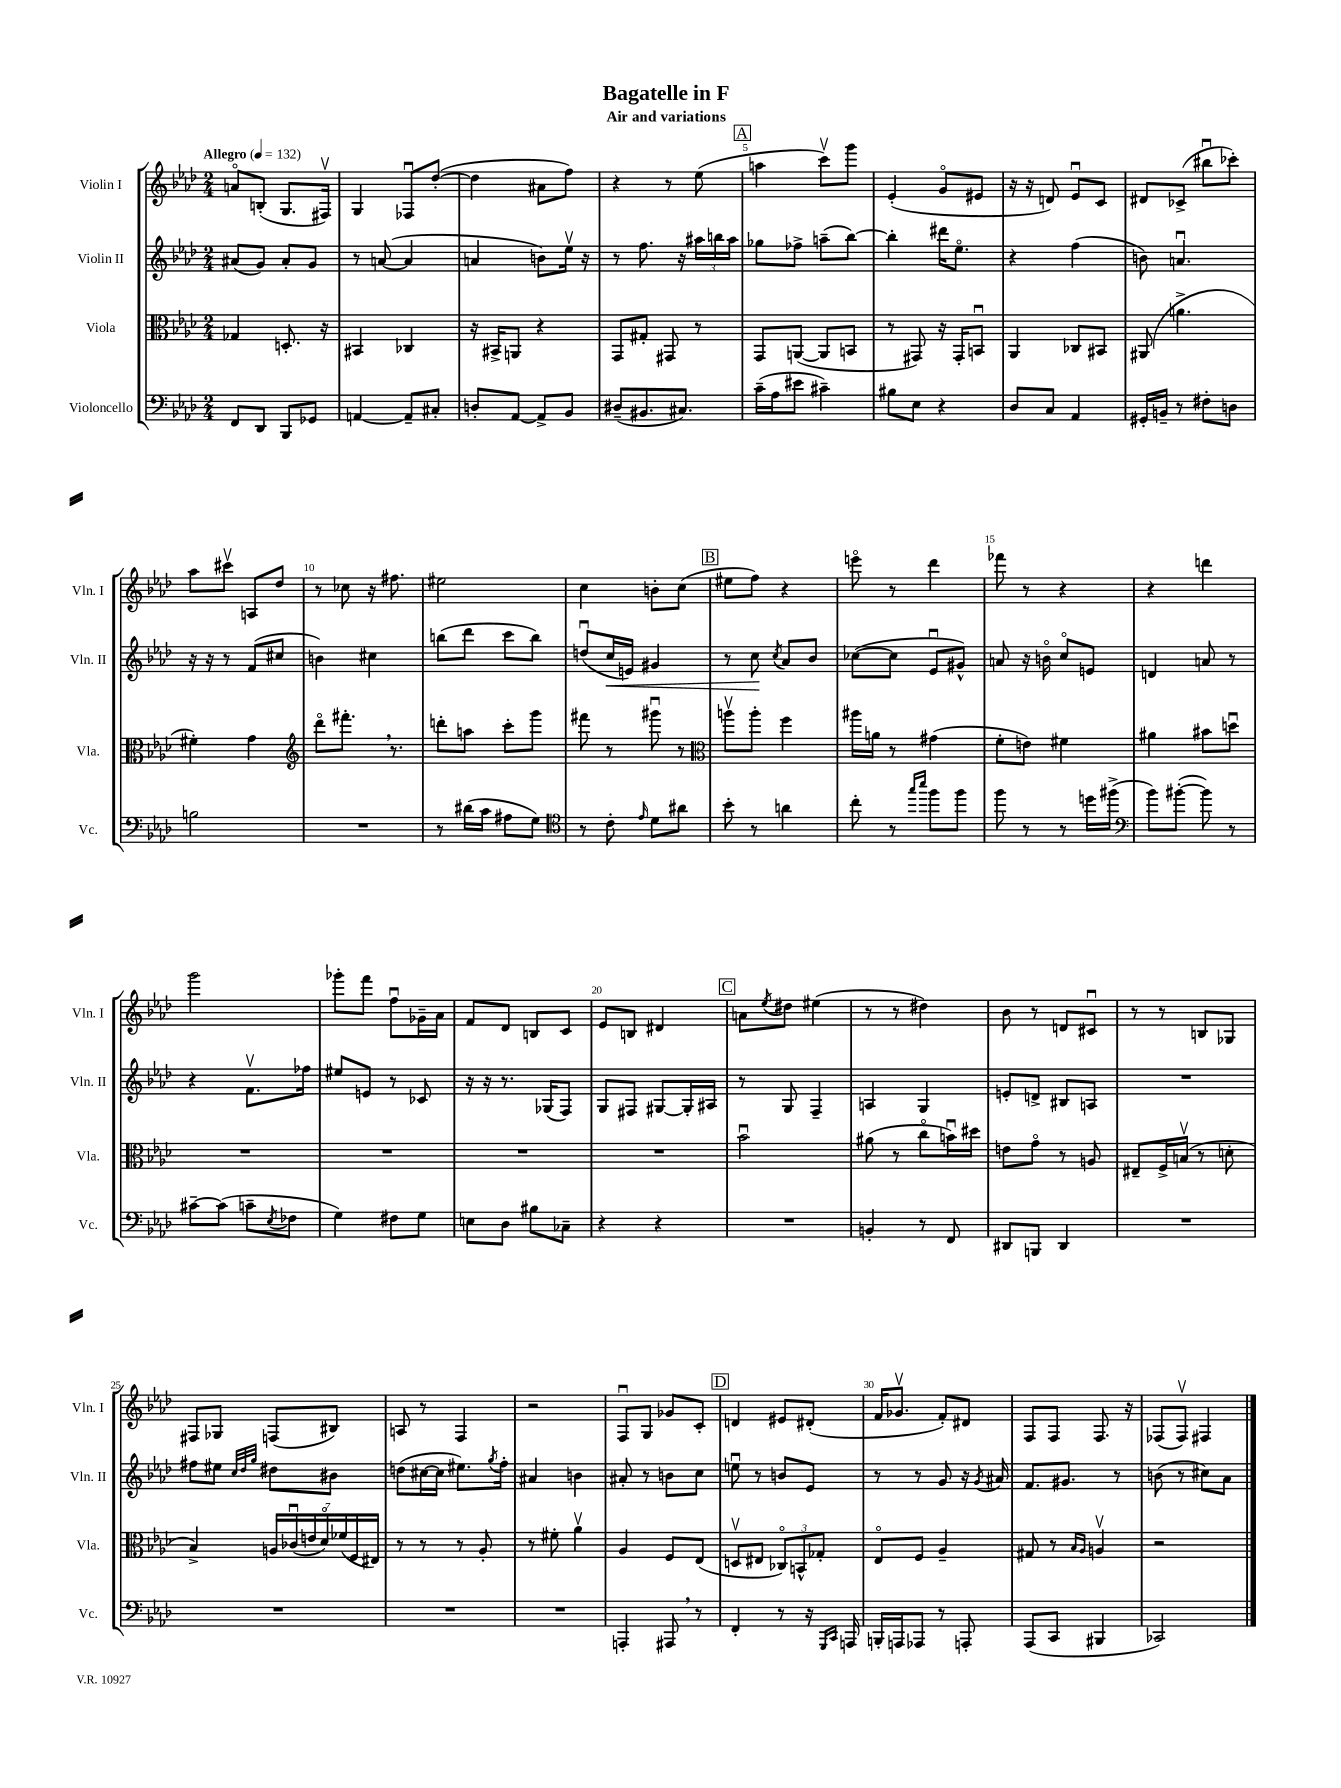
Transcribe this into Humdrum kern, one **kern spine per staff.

**kern	**kern	**kern	**kern
*staff4	*staff3	*staff2	*staff1
*clefF4	*clefC3	*clefG2	*clefG2
*k[b-e-a-d-]	*k[b-e-a-d-]	*k[b-e-a-d-]	*k[b-e-a-d-]
*M2/4	*M2/4	*M2/4	*M2/4
*MM132	*MM132	*MM132	*MM132
8FF	4G-	(8a#	8ao
8DD-	.	8g)	(8B'
8BBB-	8.D'	8a#'	8.G
8GG-	.	8g	.
.	16r	.	16F#v)
=	=	=	=
[4AA	4BB#	8r	4G
.	.	([8a	.
8AA~]	4C-	4a]	8F-u
8C#'	.	.	([8dd-'
=	=	=	=
8D'	16r	4a	4dd-]
.	16BB#^	.	.
[8AA-	8AA	.	.
8AA-^]	4r	8b)	8a#
8BB-	.	16ee-v	8ff)
.	.	16r	.
=	=	=	=
(8D#~	8GG	8r	4r
8.BB#	8G#'	8.ff	.
.	8GG#	.	8r
8.C#)	.	16r	.
.	8r	24aa#	(8ee-
.	.	24bb	.
.	.	24aa#	.
=	=	=	=
(16c~	8GG	8gg-	4aa
16A-	.	.	.
8e#	([8AA	8ff-^	.
4c#~)	8AA]	(8aa~	8cccv)
.	8BB	[8bb-)	8ggg
=	=	=	=
8B#	8r	4bb-']	(4e-'
8E-	8GG#)	.	.
4r	16r	16ddd#	8go
.	16GG#'	8.ee-o	.
.	8BBu	.	8e#
=	=	=	=
8D-	4AA-	4r	16r
.	.	.	16r
8C	.	.	8d)
4AA-	8C-	(4ff	8e-u
.	8BB#	.	8c
=	=	=	=
16GG#'	(8AA#	8b)	8d#
16BB~	.	.	.
8r	4.a^	4.au	(8c-^
8F#'	.	.	8bb#u
8D	.	.	8ccc-')
=	=	=	=
2B	4f#')	16r	8aa-
.	.	16r	.
.	.	8r	8ccc#v
.	4g	(8f	8A
.	.	8cc#	8dd-
=	=	=	=
*	*clefG2	*	*
2r	8ddd-o	4b)	8r
.	8.fff#'	.	8cc-
.	.	4cc#	16r
.	8.r	.	8.ff#
=	=	=	=
8r	8ddd'	(8bb	2ee#
(16d#	8aa	8ddd-	.
16c	.	.	.
8A#	8ccc'	8ccc	.
8G)	8ggg	8bb)	.
=	=	=	=
*clefC4	*	*	*
8r	8fff#	(8ddu	4cc
8c'	8r	16cc	.
.	.	16e)	.
16qqe-	.	.	.
8d-	8ggg#u	4g#	8b'
8a#	8r	.	(8cc
=	=	=	=
*	*clefC3	*	*
8b-'	8aav	8r	8ee#
8r	8aa'	8cc	8ff)
.	.	8qcc	.
4a	4ff	8a-	4r
.	.	8b-	.
=	=	=	=
8cc'	16aa#	([8cc-	8eeeo
.	16a	.	.
8r	8r	8cc-]	8r
16qqgg	.	.	.
16qqbb-	.	.	.
8ff	(4g#	8e-u	4ddd-
8ff	.	8g#^^)	.
=	=	=	=
8ff	8f'	8a	8fff-
8r	8e)	16r	8r
.	.	16bo	.
8r	4f#	8cco	4r
16dd	.	8e	.
(16ff#^	.	.	.
=	=	=	=
*clefF4	*	*	*
8b-)	4a#	4d	4r
([8b#'	.	.	.
8b#])	8b#	8a	4ddd
8r	8ddu	8r	.
=	=	=	=
[8c#~	2r	4r	2ggg
(8c#]	.	.	.
8c~	.	8.fv	.
8qE-	.	.	.
8F-	.	.	.
.	.	16ff-	.
=	=	=	=
4G)	2r	8ee#	8ggg-'
.	.	8e	8fff
8F#	.	8r	8ffu
8G	.	8c-	16g-~
.	.	.	16a-
=	=	=	=
8E	2r	16r	8f
.	.	16r	.
8D-	.	8.r	8d-
8B#	.	.	8B
.	.	(16G-	.
8C-~	.	8F)	8c
=	=	=	=
4r	2r	8G	8e-
.	.	8F#	8B
4r	.	[8G#	4d#
.	.	16G#']	.
.	.	16A#	.
=	=	=	=
2r	2b-u	8r	8a
.	.	.	8qee-
.	.	8G	8dd#
.	.	4F~	(4ee#
=	=	=	=
4BB'	(8a#	4A	8r
.	8r	.	8r
8r	8cco	4G	4dd#)
8FF	16bu)	.	.
.	16dd#	.	.
=	=	=	=
8DD#	8e	8e'	8b-
8BBB	8go	8d^	8r
4DD#	8r	8B#	8d
.	8A	8A	8c#u
=	=	=	=
2r	8E#~	2r	8r
.	16F^	.	8r
.	(16Bv	.	.
.	8r	.	8B
.	8d'	.	8G-
=	=	=	=
2r	4B-^)	8ff#	8F#
.	.	8ee#	8G-
.	.	32qqcc	.
.	.	32qqdd-	.
.	.	32qqgg	.
.	28A	8dd#	(8F
.	(28c-u	.	.
.	28e	.	.
.	28d-o)	.	.
.	.	8b#	8B#)
.	(28f-	.	.
.	28F	.	.
.	28E#)	.	.
=	=	=	=
2r	8r	(8dd	8A
.	8r	[16cc#	8r
.	.	16cc#]	.
.	8r	8.ee#)	4F
.	8A-'	.	.
.	.	8qgg	.
.	.	16ff'	.
=	=	=	=
2r	8r	4a#	2r
.	8f#'	.	.
.	4a-v	4b	.
=	=	=	=
4AAA'	4A-	8a#'	8Fu
.	.	8r	8G
8AAA#	8F	8b	8g-
8r	(8E-	8cc	8c'
=	=	=	=
4FF'	8Dv	8eeu	4d
.	8E#	8r	.
8r	12C-o)	8b	8e#
.	12BB^^	.	.
16r	.	8e-	(8d#'
.	12G-'	.	.
16qqGGG	.	.	.
16qqCC	.	.	.
16AAA	.	.	.
=	=	=	=
16BBB'	8E-o	8r	16f
16AAA	.	.	8.g-v
8AAA-	8F	8r	.
8r	4A-~	8g	8f')
8AAA'	.	16r	8d#
.	.	8qg	.
.	.	16a#	.
=	=	=	=
(8AAA-	8G#	8.f	8F
8CC	8r	.	8F
.	.	8.g#	.
.	16qqB-	.	.
.	16qqA-	.	.
4BBB#	4Av	.	8.F
.	.	8r	.
.	.	.	16r
=	=	=	=
2CC-)	2r	(8b	(8F-
.	.	8r	8F-v)
.	.	8cc#)	4F#
.	.	8a-	.
==	==	==	==
*-	*-	*-	*-
